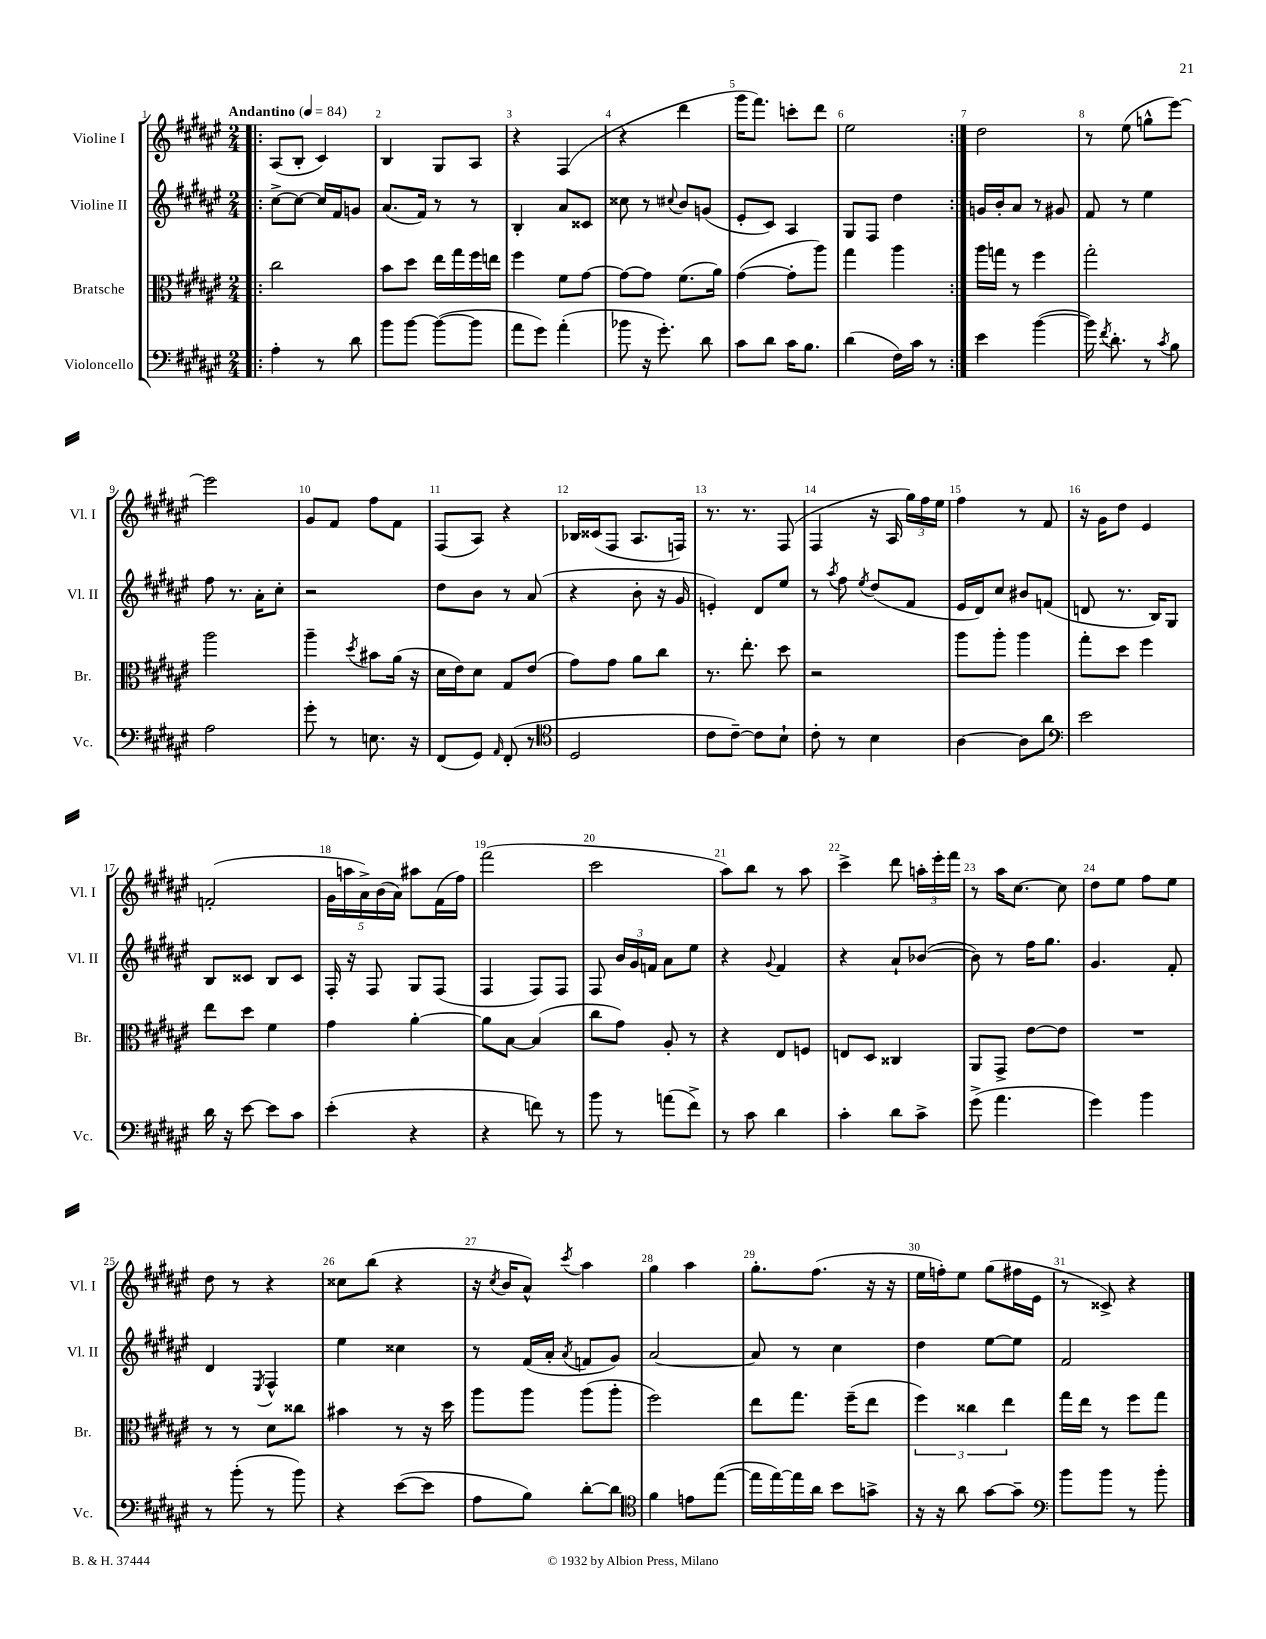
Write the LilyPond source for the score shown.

<<
\new StaffGroup <<
\new Staff = "s0" \with { instrumentName = "Violine I" shortInstrumentName = "Vl. I" } {
    \clef treble \key fis \major \numericTimeSignature \time 2/4 \tempo "Andantino" 4 = 84
    \autoBeamOff \repeat volta 2 { \bar ".|:" ais8[( b8]-. cis'4) |
    b4 gis8[ ais8] |
    r4 fis4( |
    r4 dis'''4 |
    gis'''16[ fis'''8.]) c'''8[-. dis'''8] |
    eis''2 | }
    dis''2 |
    r8 eis''8( g''8[-^ eis'''8]~) |
    eis'''2 |
    gis'8[ fis'8] fis''8[ fis'8] |
    fis8[( ais8]) r4 |
    bes16[ cisis'16( fis8] ais8.[ f16]) |
    r8. r8. fis8( |
    fis4 r16 ais16 \tuplet 3/2 { gis''16[) fis''16 eis''16] } |
    fis''4 r8 fis'8 |
    r16 gis'16[ dis''8] eis'4 |
    f'2-.( |
    \tuplet 5/4 { gis'16[ a''16 ais'16->) b'16( ais'16]) } ais''8[ fis'16( fis''16]) |
    fis'''2( |
    cis'''2 |
    ais''8[) b''8] r8 ais''8 |
    cis'''4-> dis'''8 \tuplet 3/2 { a''16[-. eis'''16-. fis'''16] } |
    r8 ais''16[ cis''8.]~ cis''8 |
    dis''8[ eis''8] fis''8[ eis''8] |
    dis''8 r8 r4 |
    cisis''8[ b''8]( r4 |
    r16 \acciaccatura { cis''8 } b'16[ ais'8]-^) \acciaccatura { cis'''8 } ais''4 |
    gis''4 ais''4 |
    gis''8.[-. fis''8.]( r16 r16 |
    eis''16[ f''16-.) eis''8] gis''8[( fis''16 eis'16] |
    r8 cisis'8->) r4 \bar "|." |
}
\new Staff = "s1" \with { instrumentName = "Violine II" shortInstrumentName = "Vl. II" } {
    \clef treble \key fis \major \numericTimeSignature \time 2/4
    \autoBeamOff \repeat volta 2 { \bar ".|:" cis''8[~-> cis''8]~ cis''16[ fis'16 g'8] |
    ais'8.[( fis'16]) r8 r8 |
    b4-. ais'8[ cisis'8] |
    cisis''8 r8 \appoggiatura { cis''8 } b'8[ g'8]( |
    eis'8[-. cis'8]) ais4 |
    gis8[ fis8] dis''4 | }
    g'16[ b'16-. ais'8] r8 gis'8 |
    fis'8 r8 eis''4 |
    fis''8 r8. ais'16[-. cis''8]-. |
    r2 |
    dis''8[ b'8] r8 ais'8( |
    r4 b'8-. r16 gis'16 |
    e'4-.) dis'8[ eis''8] |
    r8 \acciaccatura { ais''8 } fis''8 \acciaccatura { eis''8 } dis''8[( fis'8] |
    eis'16[ dis'16) cis''8] bis'8[ f'8]( |
    d'8 r8. b16[) gis8] |
    b8[ cisis'8] b8[ cisis'8] |
    fis16-. r16 fis8 gis8[ fis8]( |
    fis4 fis8[) fis8] |
    fis8 \tuplet 3/2 { b'16[ gis'16 f'16] } ais'8[ eis''8] |
    r4 \appoggiatura { gis'8 } fis'4 |
    r4 ais'8[-! bes'8]~( |
    bes'8) r8 fis''16[ gis''8.] |
    gis'4. fis'8-. |
    dis'4 \acciaccatura { eis8 } fis4-^ |
    eis''4 cisis''4 |
    r8 fis'16[( ais'16]-. \acciaccatura { ais'8 } f'8[ gis'8]) |
    ais'2~ |
    ais'8 r8 cis''4 |
    dis''4 eis''8[~ eis''8] |
    fis'2 \bar "|." |
}
\new Staff = "s2" \with { instrumentName = "Bratsche" shortInstrumentName = "Br." } {
    \clef alto \key fis \major \numericTimeSignature \time 2/4
    \autoBeamOff \repeat volta 2 { \bar ".|:" cis''2 |
    b'8[ dis''8] eis''16[ gis''16 fis''16 e''16] |
    fis''4 fis'8[ gis'8]~ |
    gis'8[~ gis'8] fis'8.[( ais'16]) |
    gis'4~( gis'8[-. ais''8]) |
    gis''4 ais''4 | }
    ais''16[ g''16] r8 fis''4 |
    gis''2-. |
    ais''2 |
    ais''4-- \acciaccatura { dis''8 } bis'8[ ais'16]( r16 |
    dis'16[ eis'16) dis'8] gis8[ eis'8]( |
    gis'8[) gis'8] ais'8[ cis''8] |
    r8. eis''8.-. dis''8 |
    r2 |
    ais''8[ ais''8]-. ais''4 |
    gis''8[-. dis''8] fis''4 |
    eis''8[ dis''8] fis'4 |
    gis'4 ais'4~-. |
    ais'8[ b8]~ b4( |
    cis''8[ gis'8]) ais8-. r8 |
    r4 eis8[ f8] |
    e8[ dis8] cisis4 |
    ais,8[ gis,8]-> eis'8[~ eis'8] |
    R2 |
    r8 r8 dis'8[ cisis''8] |
    bis'4 r8 r16 dis''16 |
    ais''8[ ais''8] ais''8[( ais''8]-. |
    fis''2) |
    eis''8[ gis''8.] fis''16[--( eis''8] |
    \tuplet 3/2 { fis''4) cisis''4 eis''4 } |
    gis''16[ eis''16] r8 fis''8[ gis''8] \bar "|." |
}
\new Staff = "s3" \with { instrumentName = "Violoncello" shortInstrumentName = "Vc." } {
    \clef bass \key fis \major \numericTimeSignature \time 2/4
    \autoBeamOff \repeat volta 2 { \bar ".|:" ais4-. r8 dis'8 |
    b'8[ b'8]~ b'8[~( b'8] |
    ais'8[ gis'8]) ais'4-.( |
    bes'8 r16 gis'8.-.) dis'8 |
    cis'8[ dis'8] cis'16[ b8.] |
    dis'4( fis16[) cis'16] r8 | }
    eis'4 b'4~( |
    b'16) \acciaccatura { fis'8 } dis'8.-. r8 \acciaccatura { cis'8 } b8 |
    ais2 |
    gis'8-. r8 e8. r16 |
    fis,8[( gis,8]) \grace { ais,16 } fis,8-.( r8 |
    \clef tenor dis2 |
    cis'8[ cis'8]~--) cis'8[ b8]-! |
    cis'8-. r8 b4 |
    ais4~ ais8[ ais'8] |
    \clef bass eis'2 |
    dis'16 r16 eis'8~ eis'8[ cis'8] |
    eis'4-.( r4 |
    r4 f'8) r8 |
    b'8 r8 a'8[( fis'8]->) |
    r8 cis'8 dis'4 |
    cis'4-. dis'8[ cis'8]-> |
    gis'8->( ais'4. |
    gis'4) b'4 |
    r8 b'8-.( r8 b'8) |
    r4 eis'8[~( eis'8] |
    ais8[ b8]) dis'8[~-. dis'8] |
    \clef tenor fis'4 e'8[ eis''8]~( |
    eis''16[ eis''16~) eis''16 ais'16] b'8[ g'8]-> |
    r16 r16 ais'8 gis'8[~ gis'8]-- |
    \clef bass b'8[ b'8] r8 b'8-. \bar "|." |
}
>>
>>
\layout { \context { \Score \override BarNumber.break-visibility = ##(#f #t #t) barNumberVisibility = #all-bar-numbers-visible } }
